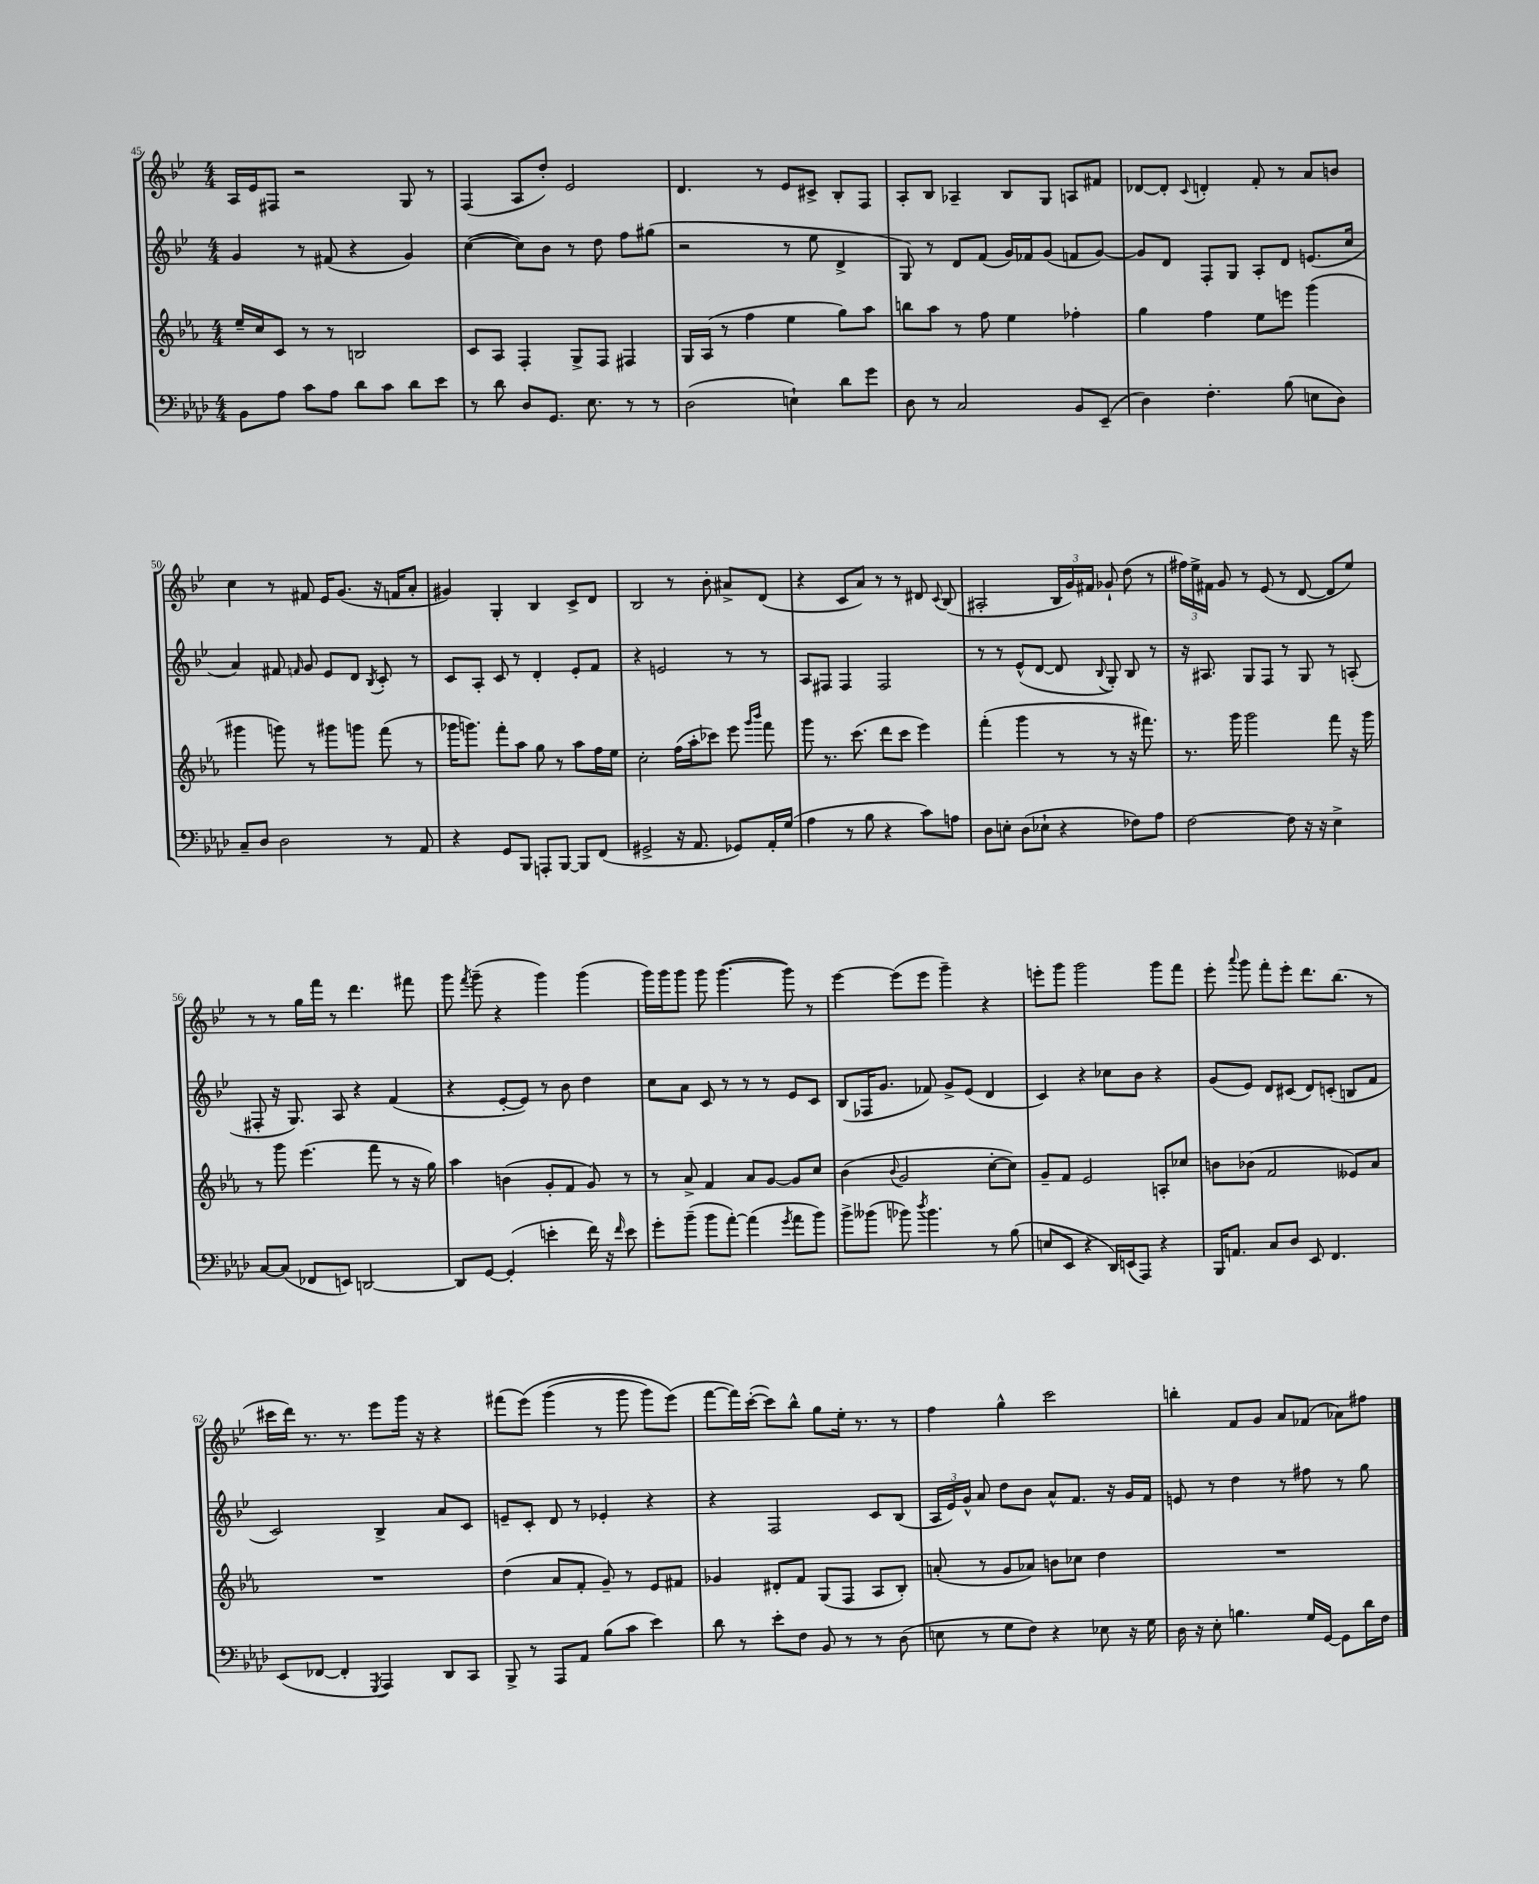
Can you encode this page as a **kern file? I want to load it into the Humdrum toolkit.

**kern	**kern	**kern	**kern
*staff4	*staff3	*staff2	*staff1
*clefF4	*clefG2	*clefG2	*clefG2
*k[b-e-a-d-]	*k[b-e-a-]	*k[b-e-]	*k[b-e-]
*M4/4	*M4/4	*M4/4	*M4/4
8BB-\L	16ee-~/LL	4g/	16A/LL
.	16cc/J	.	16e-/J
8A-\J	8c/J	.	8F#/J
8c\L	8r	8r	2r
8A-\J	8r	(8f#/	.
8d-\L	2B/	4r	.
8c\J	.	.	.
8d-\L	.	4g/)	8G/
8e-\J	.	.	8r
=	=	=	=
8r	8c/L	([4cc\	(4F/
8d-\	8A-/J	.	.
8D-/L	4F'/	8cc\]L)	8A/L
8.GG/J	.	8b-\J	8dd'/J)
.	8G^/L	8r	2e-/
8.E-\	.	.	.
.	8F/J	8dd\	.
8r	4F#/	8ff\L	.
8r	.	(8gg#\J	.
=	=	=	=
(2D-\	16G/LL	2r	4.d/
.	(16A-/JJ	.	.
.	8r	.	.
.	4ff\	.	.
.	.	.	8r
4E`\)	4ee-\	8r	8e-/L
.	.	8ee-\	8c#^/J
8d-\L	8gg\L)	4d^/	8B-'/L
8g\J	8aa-\J	.	8F/J
=	=	=	=
8D-\	8bb\L	8G/)	8A'/L
8r	8aa-\J	8r	8B-/J
2C/	8r	8d/L	4A-~/
.	8ff\	(8f/J	.
.	4ee-\	16g/LL)	8B-/L
.	.	16f-/J	.
.	.	(8g/J	8G/J
8BB-/L	4ff-'\	8f/L	8A/L
(8EE-~/J	.	[8g/J)	8f#/J
=	=	=	=
4D-\)	4gg\	8g/]L	[8d-/L
.	.	8d/J	8d-'/]J
.	.	.	8qqc/
4.F'\	4ff\	8F'/L	4d'/
.	.	8G/J	.
.	8ee-\L	8A'/L	8f'/
(8B-\	8eee\J	8d/J	8r
8E\L	(4ggg\	(8.e/L	8a/L
8D-\J)	.	.	8b/J
.	.	16cc/Jk	.
=	=	=	=
8C~/L	4ggg#\	4a/)	4cc\
8D-/J	.	.	.
2D-\	8ggg\)	8f#/	8r
.	.	16qqf/	.
.	8r	8g/	8f#/
.	8ggg#\L	8e-/L	16e-/LK
.	.	.	(8.g/J
.	8ggg\J	8d/J	.
.	.	8qB-/	.
8r	(8fff\	8c'/	16r
.	.	.	16f/LK
8AA-/	8r	8r	8a'/J
=	=	=	=
4r	16ggg-\LK	8c/L	4g#/)
.	8.ggg\J)	.	.
.	.	8A'/J	.
8GG/L	8fff'\L	8c/	4G'/
8BBB-/J	8aa-\J	8r	.
8AAA'/L	8gg\	4d'/	4B-/
[8BBB-/J	8r	.	.
8BBB-/]L	8aa-\L	8e-'/L	8c^/L
(8FF/J	16ff\L	8f/J	8d/J
.	16ee-\JJ	.	.
=	=	=	=
2GG#^/	2cc'\	4r	2B-/
.	.	2e/	.
16r	(16ff\LL	.	8r
8.AA-/	16aa-'\J	.	.
.	8ccc-\J)	.	8b-'\
8GG-/L)	8eee-\	8r	8a#^/L
.	16qqggg/LL	.	.
.	16qqbbb-/JJ	.	.
16AA-'/L	8fff\	8r	(8d/J
(16G/JJ	.	.	.
=	=	=	=
4A-\	8ggg\	8A/L	4r
.	8.r	8F#/J	.
8r	.	4F#/	8c/L
.	(8.ccc\	.	.
8B-\	.	.	8a/J)
4r	8ddd\L	2F#/	8r
.	8ccc\J	.	8r
8c\L)	4eee-\)	.	8d#/
.	.	.	8qqc/
8A\J	.	.	(8B-/
=	=	=	=
8D-\L	(4fff'\	8r	2A#'/
8E'\J	.	8r	.
(8D-\L	4ggg\	(8e-^^/L	.
8E-`\J	.	[8d/J	.
4r	8r	8d/]	24B-/LL
.	.	.	24g/)
.	.	.	24f#/JJ
.	.	8qqB-/	.
.	8r	8G'/)	8g-`/
8F-\L)	16r	8B-/	(8dd\
.	8.fff#\)	.	.
8A-\J	.	8r	8r
=	=	=	=
[2F\	8.r	16r	24ff#\LL)
.	.	.	24ee-^\
.	.	8.A#/	.
.	.	.	24f#\JJ
.	.	.	8g/
.	16ggg\	.	.
.	2ggg\	8G/L	8r
.	.	8F/J	(8e-/
8F\]	.	8r	8r
16r	.	8G/	[8d/
16r	.	.	.
4E-^\	8fff\	8r	8d/]L
.	16r	(8A'/	8ee-/J)
.	16ggg\	.	.
=	=	=	=
[8C/L	8r	8F#'/	8r
(8C/]J	8ggg\	16r	8r
.	.	8.G/)	.
8FF-/L	(4.eee-\	.	16gg\LL
.	.	.	16fff\JJ
8EE/J)	.	8A/	8r
[2DD/	.	4r	4.ddd\
.	8fff\	.	.
.	8r	(4f/	.
.	16r	.	8fff#\
.	16gg\)	.	.
=	=	=	=
8DD/]L	4aa-\	4r	8ggg\
.	.	.	8qfff/
[8GG/J	.	.	(8ggg~\
(4GG'/]	(4b\	[8e-'/L	4r
.	.	8e-/]J)	.
4e'\	8g'/L	8r	4ggg\)
.	8f/J	8b-\	.
16f\)	8g/)	4dd\	(4ggg\
16r	.	.	.
16qqf/	.	.	.
8e\	8r	.	.
=	=	=	=
8g'\L	8r	8cc\L	16ggg\LL)
.	.	.	16ggg\J
(8b-~\J	8a-^/	8a\J	8ggg\J
8b-\L	4f/	8c/	8ggg\
[8a-'\J)	.	8r	([4.ggg\
(4a-\]	8a-/L	8r	.
.	[8g/J	8r	.
8qg/	.	.	.
8a-\L	8g/]L	8e-/L	8ggg\])
8b-\J)	8cc/J	8c/J	8r
=	=	=	=
8b-^\L	(4b-\	(8B-/L	[4eee-\
(8b--\J	.	16F-/K	.
.	.	8.g/J	.
.	8qqb-/	.	.
8b-\)	2g/	.	(8eee-\]L
8qdd-/	.	.	.
4.b-\	.	8f-/)	8eee-\J
.	.	8g^/L	4ggg~\)
.	.	(8e-/J	.
8r	[8cc'\L	4d/	4r
(8B-\	8cc\]J)	.	.
=	=	=	=
8E/L	8g~/L	4c/)	8eee'\L
8EE-/J	8f/J	.	8ggg\J
4r	2e-/	4r	2ggg\
16DD-/LL)	.	8cc-\L	.
(16EE/J	.	.	.
8AAA-/J)	.	8b-\J	.
4r	8A'/L	4r	8ggg\L
.	8cc-/J	.	8fff\J
=	=	=	=
16BBB-/LK	8b\L	(8g/L	8eee-'\
8.AA/J	.	.	.
.	.	.	8qqaaa/
.	(8b-\J	8e-/J)	8ggg\
8C/L	2f/	8d/L	8fff'\L
8D-/J	.	(8c#/J	8eee-'\J
8EE-/	.	8d/L)	8.ddd\L
4.FF/	.	(8c'/J	.
.	.	.	(8.bb-\J
.	8e--/L)	8B/L	.
.	8a-/J	8f/J	8r
=	=	=	=
(8EE-/L	1r	2c/)	16ccc#\LL
.	.	.	16ddd\JJ)
[8FF-/J	.	.	8.r
4FF-'/]	.	.	.
.	.	.	8.r
8qGGG/	.	.	.
4AAA-/)	.	4B-^/	8eee-\L
.	.	.	16ggg\Jk
.	.	.	16r
8DD-/L	.	8a/L	4r
8CC/J	.	8c/J	.
=	=	=	=
8BBB-^/	(4dd\	8e~/L	(8fff#\L
8r	.	8c'/J	&(8eee-\J)
8AAA-/L	8a-/L	8d/	(4ggg\
8AA-/J	8f'/J	8r	.
(8B-\L	8g~/)	4e-'/	8r
8c\J	8r	.	8ggg\
4e-\)	8e-/L	4r	8ggg\L)
.	8f#/J	.	(8eee-\J&)
=	=	=	=
8d-\	4g-/	4r	[8fff\L
8r	.	.	16fff\]L)
.	.	.	([16ccc'\JJ
8e-'\L	8d#'/L	2F/	8ccc\]L)
8F\J	8f/J	.	8bb-^^\J
8BB-/	(8G/L	.	8gg\L
8r	8F/J	.	16ee-'\Jk
.	.	.	8.r
8r	8A-/L	8c/L	.
(8D-\	8B-'/J)	(8B-/J	8r
=	=	=	=
8E\	(8a'/	24A/LL	4ff\
.	.	24e-/)	.
.	.	24g^^/JJ	.
8r	8r	8a/	.
8G\L	8g/L	8dd\L	4gg^^\
8F\J)	8a-/J)	8b-\J	.
4r	8b\L	8a^^/L	2ccc\
.	8cc-\J	8.f/J	.
8E-\	4dd\	.	.
.	.	16r	.
16r	.	16g/LL	.
16G\	.	16f/JJ	.
=	=	=	=
16D-\	1r	8e/	4bb'\
16r	.	.	.
8E-'\	.	8r	.
4.B\	.	4dd\	8f/L
.	.	.	8g/J
.	.	8r	8a/L
16G/LL	.	8ff#\	(8f-/J
[16GG/JJ	.	.	.
8GG\]L	.	8r	8a-\L)
16d-\L	.	8gg\	8ff#\J
16F\JJ	.	.	.
==	==	==	==
*-	*-	*-	*-
